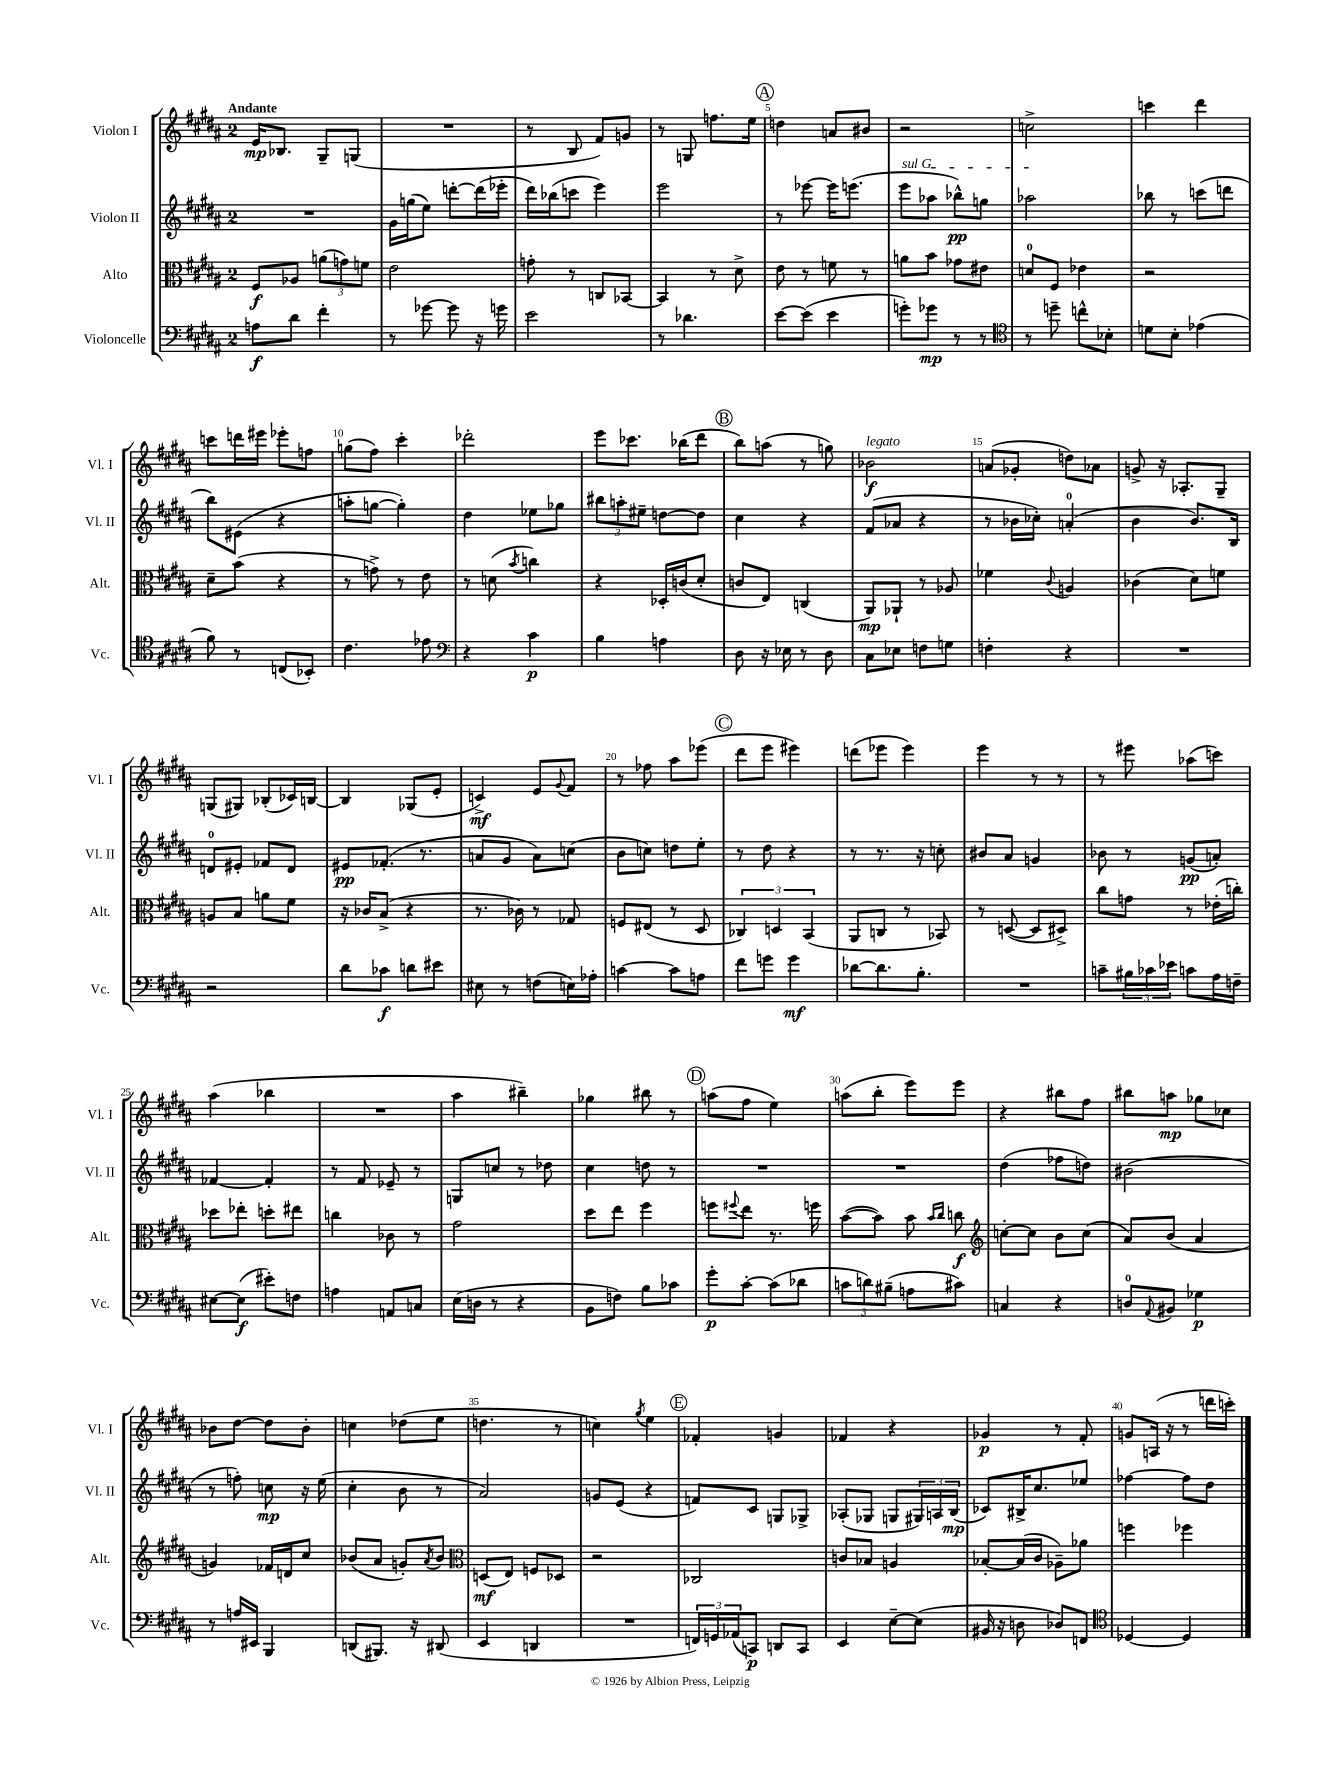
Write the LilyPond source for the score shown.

<<
\new StaffGroup <<
\new Staff = "s0" \with { instrumentName = "Violon I" shortInstrumentName = "Vl. I" } {
    \clef treble \key b \major \once \override Staff.TimeSignature.style = #'single-digit \time 2/4 \tempo "Andante"
    e'16\mp bes8. gis8-- g8( |
    R2 |
    r8 b8 fis'8) g'8 |
    r8 g8 f''8. e''16 |
    \mark \markup { \circle "A" } d''4 a'8 bis'8 |
    r2 |
    c''2-> |
    c'''4 dis'''4 |
    c'''8 d'''16 eis'''16 ees'''8-. f''8 |
    g''8( fis''8) cis'''4-. |
    des'''2-. |
    e'''8 ces'''8. bes''16( dis'''8 |
    \mark \markup { \circle "B" } b''8) a''8( r8 g''8) |
    bes'2\f^\markup { \italic "legato" } |
    a'8( ges'8-. d''8) aes'8 |
    g'8-> r16 aes8.-. gis8-- |
    g8( gis8) bes8-.( ces'16) b16~ |
    b4 ges8( e'8-. |
    c'4->\mf) e'8 \appoggiatura { gis'8 } fis'8 |
    r8 fes''8 ais''8 ees'''8( |
    \mark \markup { \circle "C" } dis'''8 e'''8 eis'''4) |
    d'''8( ees'''8 ees'''4) |
    e'''4 r8 r8 |
    r8 eis'''8 aes''8( c'''8) |
    ais''4( bes''4 |
    R2 |
    ais''4 bis''4--) |
    ges''4 bis''8 r8 |
    \mark \markup { \circle "D" } a''8( fis''8 e''4) |
    a''8( b''8-. e'''8) e'''8 |
    r4 bis''8 fis''8 |
    bis''8 a''8\mp ges''8 ces''8 |
    bes'8 dis''8~ dis''8 bes'8-. |
    c''4 des''8( e''8 |
    d''4. r8 |
    c''4) \acciaccatura { gis''8 } e''4 |
    \mark \markup { \circle "E" } fes'4-. g'4 |
    fes'4 r4 |
    ges'4\p r8 fis'8-. |
    g'8 a16( r16 r8 d'''16 c'''16-.) \bar "|." |
}
\new Staff = "s1" \with { instrumentName = "Violon II" shortInstrumentName = "Vl. II" } {
    \clef treble \key b \major \once \override Staff.TimeSignature.style = #'single-digit \time 2/4
    R2 |
    gis'16 g''16( e''8) d'''8~-. d'''16( ees'''16-. |
    dis'''16) bes''16( c'''8 e'''4) |
    e'''2 |
    \mark \markup { \circle "A" } r8 ees'''8~ ees'''16 e'''8.( |
    \once \override TextSpanner.bound-details.left.text = \markup { \italic "sul G" } e'''8\startTextSpan aes''8 bes''8-^\pp) g''8 |
    aes''2\stopTextSpan |
    bes''8 r8 c'''8( d'''8 |
    b''8) eis'8( r4 |
    a''8-. g''8~ g''4-.) |
    dis''4 ees''8 ges''8 |
    \tuplet 3/2 { bis''8 a''8-. eis''8-- } d''8~ d''8 |
    \mark \markup { \circle "B" } cis''4 r4 |
    fis'8( aes'8 r4 |
    r8 bes'16 ces''16-.) a'4-0-.( |
    b'4 b'8.) b16 |
    d'8-0 eis'8-. fes'8 d'8 |
    eis'8\pp fes'8.-.( r8. |
    a'8 gis'8 a'8) c''8( |
    b'8 c''8) d''8 e''8-. |
    \mark \markup { \circle "C" } r8 dis''8 r4 |
    r8 r8. r16 c''8-. |
    bis'8 ais'8 g'4 |
    bes'8 r8 g'8\pp( a'8-.) |
    fes'4~ fes'4-. |
    r8 fis'8 ees'8-- r8 |
    g8 c''8 r8 des''8 |
    cis''4 d''8 r8 |
    \mark \markup { \circle "D" } R2 |
    R2 |
    dis''4( fes''8 d''8) |
    bis'2( |
    r8 f''8-.) c''8\mp r16 e''16( |
    cis''4-. b'8 r8 |
    ais'2) |
    g'8 e'8( r4 |
    \mark \markup { \circle "E" } f'8) cis'8 g8 ges8-> |
    aes8-.( ges8 g8 \tuplet 3/2 { gis16) a16 b16\mp( } |
    ces'8) bis16-> cis''8. ees''8 |
    fes''4~ fes''8 dis''8 \bar "|." |
}
\new Staff = "s2" \with { instrumentName = "Alto" shortInstrumentName = "Alt." } {
    \clef alto \key b \major \once \override Staff.TimeSignature.style = #'single-digit \time 2/4
    fis8\f aes8 \tuplet 3/2 { a'8( g'8) f'8 } |
    e'2 |
    g'8-. r8 c8 bes,8~ |
    bes,4 r8 dis'8-> |
    \mark \markup { \circle "A" } e'8 r8 f'8 r8 |
    a'8 b'8 ges'8 eis'8 |
    d'8-0 fis8 ees'4 |
    r2 |
    dis'8-- b'8( r4 |
    r8 g'8->) r8 e'8 |
    r8 d'8( \acciaccatura { b'8 } c''4) |
    r4 des16-. c'16( dis'8-. |
    \mark \markup { \circle "B" } c'8 e8) c4( |
    ais,8\mp) aes,8-! r8 aes8 |
    fes'4 \appoggiatura { cis'8 } a4 |
    ces'4( dis'8) f'8 |
    a8 b8 a'8 fis'8 |
    r16 ces'16 b8->( r4 |
    r8. ces'16) r8 ges8 |
    f8 eis8( r8 dis8 |
    \mark \markup { \circle "C" } \tuplet 3/2 { ces4) d4 b,4( } |
    ais,8 c8 r8 bes,8) |
    r8 d8~( d8 dis8->) |
    cis''8 g'8 r8 ees'16-.( c''16-.) |
    des''8 ees''8-. d''8-. eis''8 |
    c''4 ces'8 r8 |
    gis'2 |
    dis''8 e''8 fis''4 |
    \mark \markup { \circle "D" } f''8 \appoggiatura { fis''8 } e''8 r8. f''16 |
    b'8~( b'8) b'8 \grace { b'16 cis''16 } c''8\f |
    \clef treble c''8~-. c''8 b'8 c''8( |
    ais'8) b'8( ais'4 |
    g'4) fes'16 d'16 cis''8 |
    bes'8( ais'8 g'8-.) \acciaccatura { ais'8 } bes'8 |
    \clef alto d8\mf( e8) f8 des8 |
    r2 |
    \mark \markup { \circle "E" } ces2 |
    c'8 bes8 a4 |
    bes8~-. bes16( cis'16 aes8--) aes'8 |
    f''4 fes''4 \bar "|." |
}
\new Staff = "s3" \with { instrumentName = "Violoncelle" shortInstrumentName = "Vc." } {
    \clef bass \key b \major \once \override Staff.TimeSignature.style = #'single-digit \time 2/4
    a8\f dis'8 fis'4-. |
    r8 ges'8~ ges'8 r16 g'16 |
    e'2 |
    r8 des'4. |
    \mark \markup { \circle "A" } e'8~ e'8( e'4 |
    g'8-.) ges'8\mp r8 r8 |
    \clef tenor r8 d''8-- c''8-^ bes8-. |
    d'8 b8-. ees'4( |
    fis'8) r8 c8( bes,8-.) |
    cis'4. ees'8 |
    \clef bass r4 cis'4\p |
    b4 a4 |
    \mark \markup { \circle "B" } dis8 r16 ees16 r8 dis8 |
    cis8 ees8 f8 g8 |
    f4-. r4 |
    R2 |
    r2 |
    dis'8 ces'8\f d'8 eis'8 |
    eis8 r8 f8( e16) aes16-. |
    c'4~ c'8 a8 |
    \mark \markup { \circle "C" } fis'8 g'8 g'4\mf |
    des'8~ des'8. b8.-. |
    R2 |
    c'8-- \tuplet 3/2 { bis16 ces'16 ees'16 } c'8 ais16 f16-- |
    eis8~ eis8\f( eis'8-.) f8 |
    a4 a,8 c8 |
    e16( d16 r8 r4 |
    b,8 f8) b8 ces'8 |
    \mark \markup { \circle "D" } gis'8-.\p cis'8~-. cis'8( des'8 |
    \tuplet 3/2 { c'8 d'8) bis8--( } a8 cis'8) |
    c4 r4 |
    d8-0 \appoggiatura { ais,8 } bis,8 ges4\p |
    r8 a16 eis,16 b,,4 |
    d,8( bis,,8.) r16 dis,8( |
    e,4 d,4 |
    R2 |
    \mark \markup { \circle "E" } \tuplet 3/2 { f,16) g,16 aes,16( } c,8\p) d,8 c,8 |
    e,4 e8~-- e8( |
    bis,16 r16 d8 des8) f,8 |
    \clef tenor des4~ des4 \bar "|." |
}
>>
>>
\layout { \context { \Score \override BarNumber.break-visibility = ##(#f #t #t) barNumberVisibility = #(every-nth-bar-number-visible 5) } }
